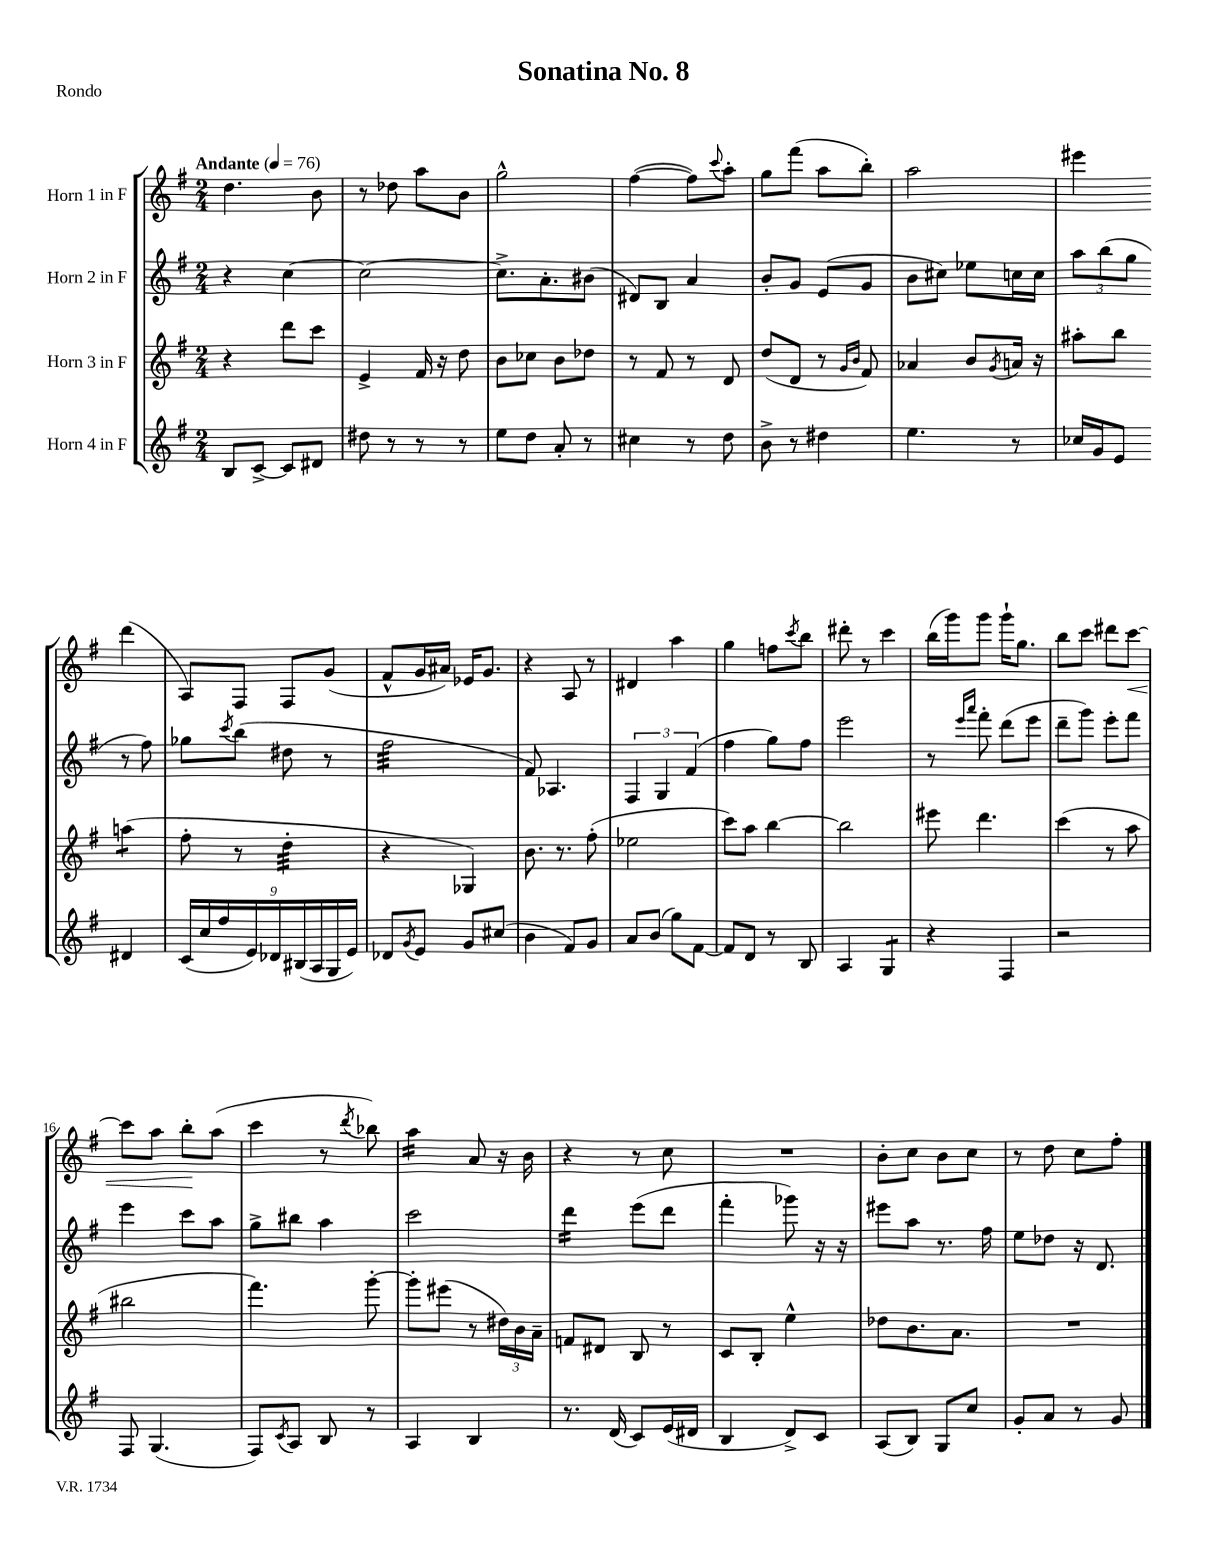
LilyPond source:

\header { title = "Sonatina No. 8" piece = "Rondo" }
<<
\new StaffGroup <<
\new Staff = "s0" \with { instrumentName = "Horn 1 in F" } {
    \clef treble \key g \major \numericTimeSignature \time 2/4 \tempo "Andante" 4 = 76
    d''4. b'8 |
    r8 des''8 a''8 b'8 |
    g''2-^ |
    fis''4~( fis''8) \appoggiatura { c'''8 } a''8-. |
    g''8 fis'''8( a''8 b''8-.) |
    a''2 |
    eis'''4 d'''4( |
    a8) fis8 fis8 g'8( |
    fis'8-^ g'16 ais'16) ees'16 g'8. |
    r4 a8 r8 |
    dis'4 a''4 |
    g''4 f''8 \acciaccatura { c'''8 } b''8 |
    dis'''8-. r8 c'''4 |
    b''16( g'''16) g'''8 g'''16-! g''8. |
    b''8 c'''8 dis'''8 c'''8~\< |
    c'''8 a''8 b''8-.\! a''8( |
    c'''4 r8 \acciaccatura { d'''8 } bes''8) |
    a''4:16 a'8 r16 b'16 |
    r4 r8 c''8 |
    R2 |
    b'8-. c''8 b'8 c''8 |
    r8 d''8 c''8 fis''8-. \bar "|." |
}
\new Staff = "s1" \with { instrumentName = "Horn 2 in F" } {
    \clef treble \key g \major \numericTimeSignature \time 2/4
    r4 c''4~ |
    c''2~ |
    c''8.-> a'8.-. bis'8( |
    dis'8) b8 a'4 |
    b'8-. g'8 e'8( g'8 |
    b'8 cis''8) ees''8 c''16 c''16 |
    \tuplet 3/2 { a''8 b''8( g''8 } r8 fis''8) |
    ges''8 \acciaccatura { c'''8 } b''8( dis''8 r8 |
    fis''2:32 |
    fis'8) aes4. |
    \tuplet 3/2 { fis4 g4 fis'4( } |
    fis''4 g''8) fis''8 |
    e'''2 |
    r8 \grace { e'''16 a'''16 } fis'''8-. d'''8( e'''8 |
    d'''8-- g'''8) e'''8-. fis'''8 |
    e'''4 c'''8 a''8 |
    g''8-> bis''8 a''4 |
    c'''2 |
    d'''4:16 e'''8( d'''8 |
    fis'''4-. ges'''8) r16 r16 |
    eis'''8 a''8 r8. fis''16 |
    e''8 des''8 r16 d'8. \bar "|." |
}
\new Staff = "s2" \with { instrumentName = "Horn 3 in F" } {
    \clef treble \key g \major \numericTimeSignature \time 2/4
    r4 d'''8 c'''8 |
    e'4-> fis'16 r16 d''8 |
    b'8 ces''8 b'8 des''8 |
    r8 fis'8 r8 d'8 |
    d''8( d'8 r8 \grace { g'16 b'16 } fis'8) |
    aes'4 b'8 \acciaccatura { g'8 } a'16 r16 |
    ais''8-. b''8 a''4:8( |
    fis''8-. r8 d''4:32-. |
    r4 ges4) |
    b'8. r8. fis''8-.( |
    ees''2 |
    c'''8) a''8 b''4~ |
    b''2 |
    eis'''8 d'''4. |
    c'''4( r8 a''8 |
    bis''2 |
    fis'''4.) g'''8~-. |
    g'''8-. eis'''8( r8 \tuplet 3/2 { dis''16) b'16 a'16-- } |
    f'8 dis'8 b8 r8 |
    c'8 b8-. e''4-^ |
    des''8 b'8. a'8. |
    R2 \bar "|." |
}
\new Staff = "s3" \with { instrumentName = "Horn 4 in F" } {
    \clef treble \key g \major \numericTimeSignature \time 2/4
    b8 c'8~-> c'8 dis'8 |
    dis''8 r8 r8 r8 |
    e''8 d''8 a'8-. r8 |
    cis''4 r8 d''8 |
    b'8-> r8 dis''4 |
    e''4. r8 |
    ces''16 g'16 e'8 dis'4 |
    \tuplet 9/8 { c'16( c''16 fis''16 e'16) des'16 bis16( a16 g16 e'16) } |
    des'8 \acciaccatura { g'8 } e'8 g'8 cis''8( |
    b'4 fis'8) g'8 |
    a'8 b'8( g''8) fis'8~ |
    fis'8 d'8 r8 b8 |
    a4 g4:8 |
    r4 fis4 |
    r2 |
    fis8 g4.( |
    fis8) \acciaccatura { c'8 } a8 b8 r8 |
    a4 b4 |
    r8. d'16( c'8) e'16( dis'16 |
    b4 d'8->) c'8 |
    a8( b8) g8 c''8 |
    g'8-. a'8 r8 g'8 \bar "|." |
}
>>
>>
